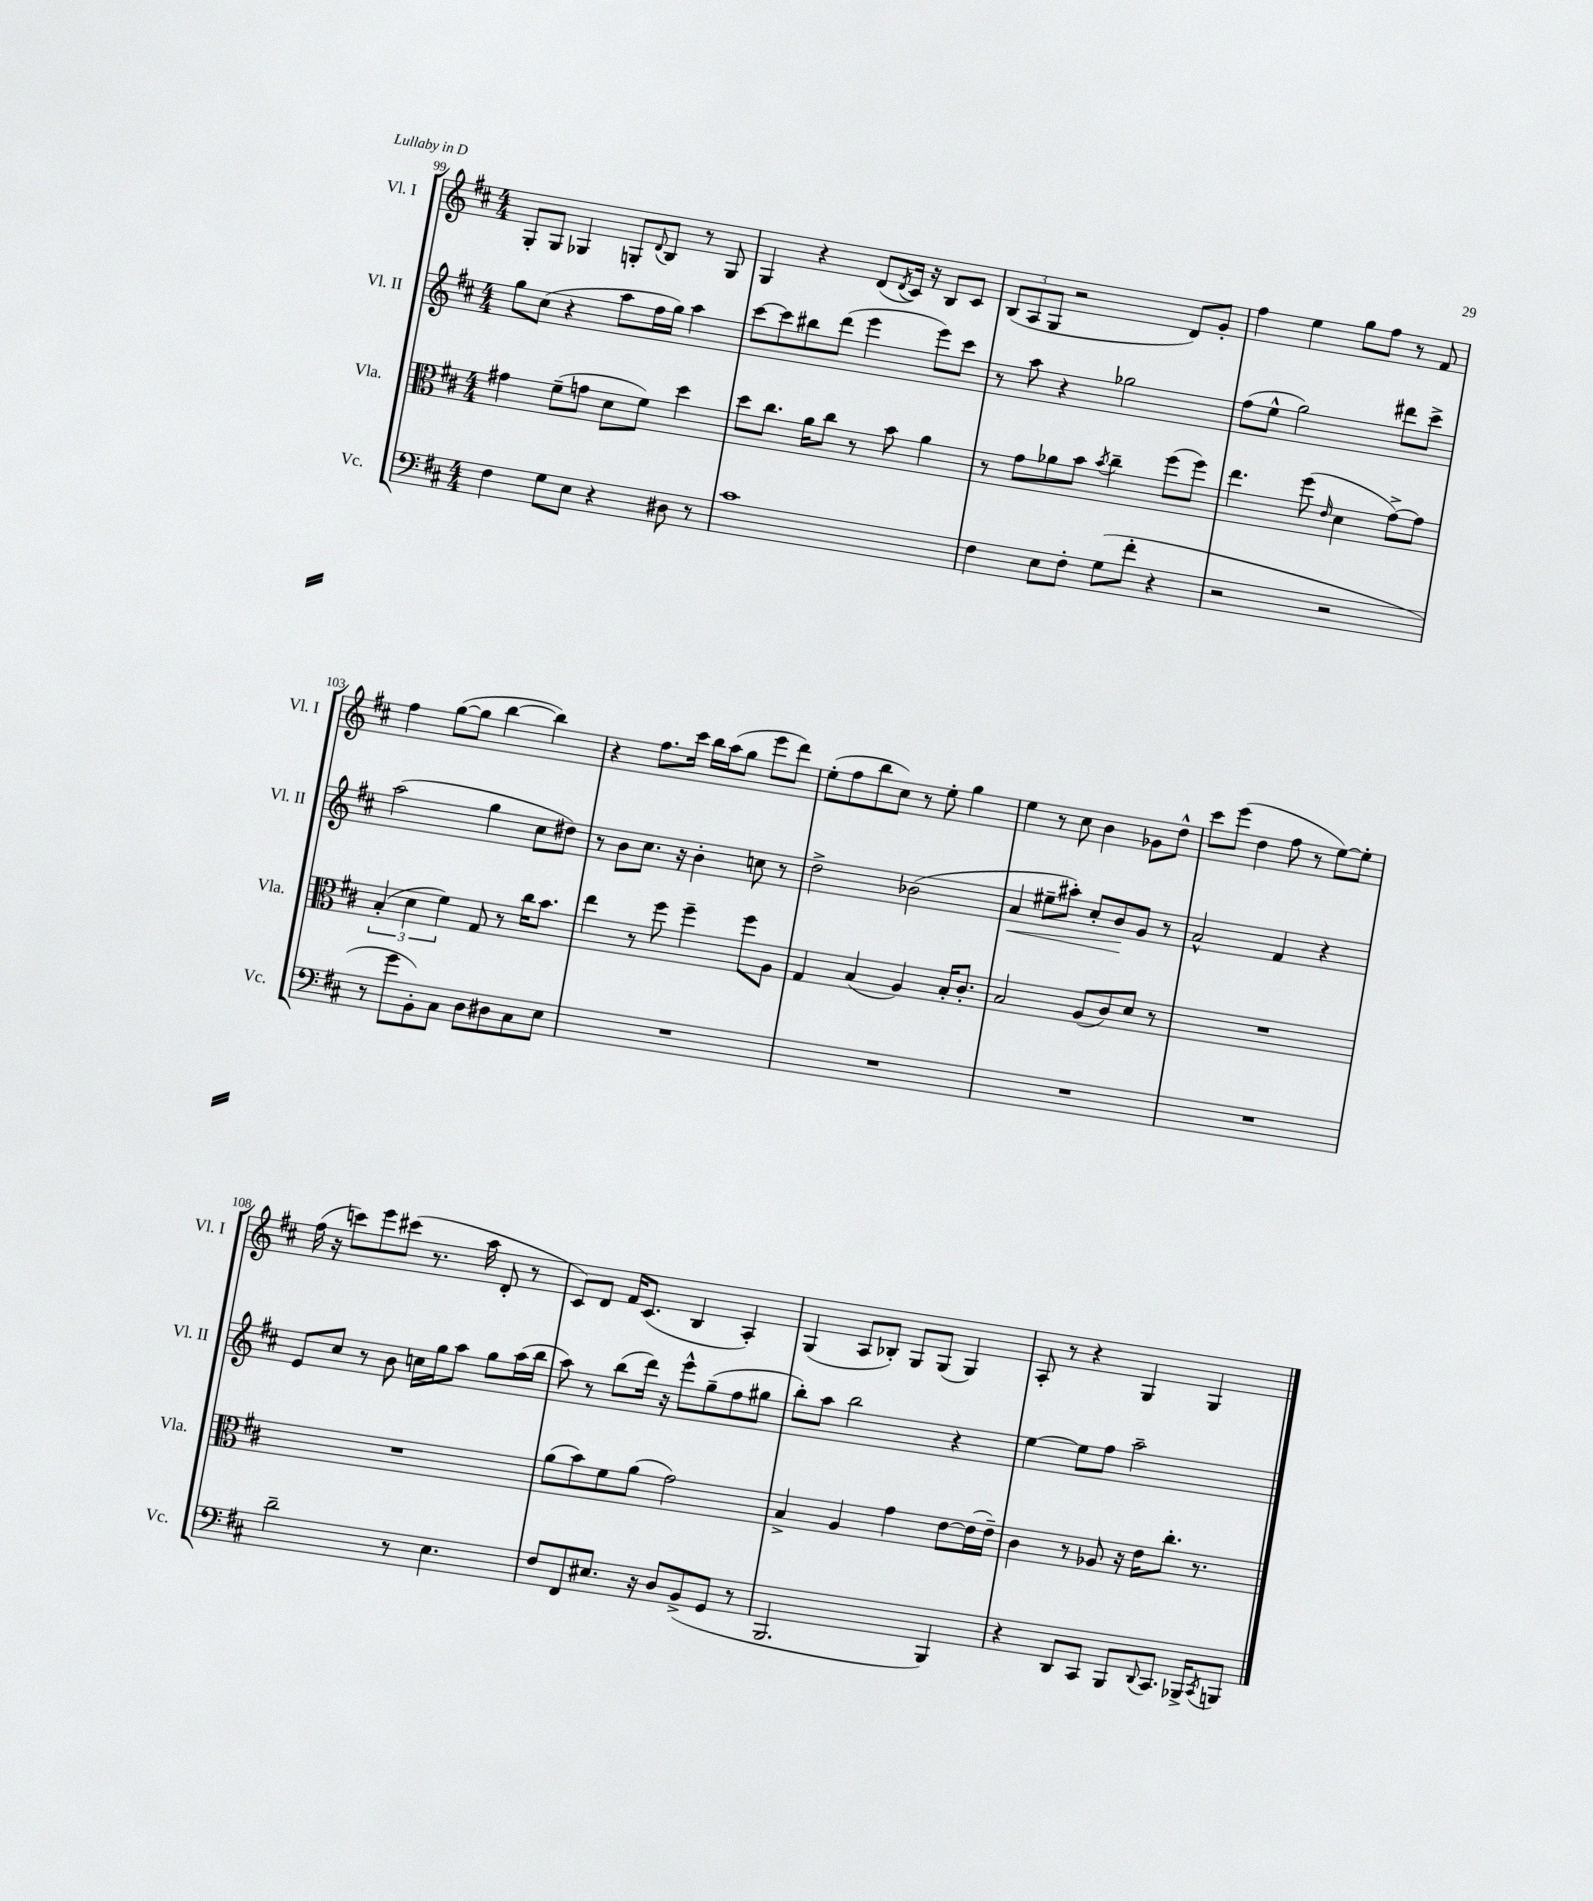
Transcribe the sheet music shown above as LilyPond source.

<<
\new StaffGroup <<
\new Staff = "s0" \with { instrumentName = "Vl. I" shortInstrumentName = "Vl. I" } {
    \clef treble \key d \major \numericTimeSignature \time 4/4
    g8-. g8 ges4 g8-. \appoggiatura { d'8 } b8 r8 g8 |
    g4 r4 d'8( \acciaccatura { d'8 } cis'16) r16 b8 cis'8 |
    \tuplet 3/2 { b8( a8 g8 } r2 d'8) g'8-. |
    fis''4 e''4 g''8 fis''8 r8 fis'8 |
    fis''4 g''8~( g''8 b''4~ b''4) |
    r4 fis''8. cis'''16 b''16 a''16( g''8 e'''8 d'''8) |
    e''8-.( fis''8 b''8 cis''8) r8 e''8-. g''4 |
    e''4 r8 cis''8 b'4 ges'8 d''8-^ |
    cis'''8 e'''8( d''4 fis''8 r8 e''8~) e''8-. |
    fis''16( r16 c'''8) e'''8 cis'''8( r8. a''16 d'8-. r8 |
    cis'8) d'8 fis'16 cis'8.( b4 a4-.) |
    g4( a8 bes8-.) g8 g8( g4) |
    a8-. r8 r4 g4 g4 \bar "|." |
}
\new Staff = "s1" \with { instrumentName = "Vl. II" shortInstrumentName = "Vl. II" } {
    \clef treble \key d \major \numericTimeSignature \time 4/4
    g''8 cis''8( r4 a''8 fis''16 g''16) a''4 |
    cis'''8~ cis'''8 bis''8 d'''8( e'''4 e'''8) cis'''8 |
    r8 a''8 r4 ges''2 |
    fis''8( e''8-^ g''2) dis'''8 cis'''8-> |
    a''2( g''4 cis''8 dis''8) |
    r8 b'8 cis''8. r16 b'4-. c''8 r8 |
    d''2-> bes'2( |
    a'4\< eis''8-- ais''8-.) cis''8-. b'8\! g'8 r8 |
    a'2-^ fis'4 r4 |
    e'8 cis''8 r8 b'8 c''16 g''16 a''8 g''8 a''16( b''16 |
    a''8) r8 b''8( d'''16) r16 e'''8-^ g''8--( fis''8 gis''8 |
    b''8-.) a''8 b''2 r4 |
    e''4~ e''8 fis''8 a''2-- \bar "|." |
}
\new Staff = "s2" \with { instrumentName = "Vla." shortInstrumentName = "Vla." } {
    \clef alto \key d \major \numericTimeSignature \time 4/4
    gis'4 fis'8--( g'8 d'8 fis'8) d''4 |
    d''8 cis''8. a'16 cis''8 r8 b'8 a'4 |
    r8 g'8 aes'8 b'8 \acciaccatura { b'8 } cis''4-- fis''8( fis''8) |
    e''4. fis''8( \grace { e'16 } d'4 g'8~->) g'8 |
    \tuplet 3/2 { b4-.( d'4 fis'4) } g8 r8 cis''16 b'8. |
    e''4 r8 fis''8 fis''4-- fis''8 a8 |
    g4 b4( a4) b16-. cis'8.-. |
    b2 a8( cis'8) d'8 r8 |
    R1 |
    R1 |
    a'8( b'8) fis'8 a'8( g'2) |
    b4-> a4 g'4 e'8~ e'16( e'16--) |
    cis'4 r8 aes8 r16 e'16 cis''8.-. r8. \bar "|." |
}
\new Staff = "s3" \with { instrumentName = "Vc." shortInstrumentName = "Vc." } {
    \clef bass \key d \major \numericTimeSignature \time 4/4
    fis4 g8 e8 r4 dis8 r8 |
    cis'1 |
    fis4 e8 fis8-. g8( fis'8-. r4 |
    r2 r2 |
    r8 g'8 b,8-.) cis8 d8 dis8 cis8 e8 |
    R1 |
    R1 |
    R1 |
    R1 |
    d'2-- r8 e4. |
    fis8 fis,8 eis8. r16 d8 b,8->( g,8 r8 |
    b,,2. b,,4) |
    r4 d,8 cis,8 b,,8 \appoggiatura { d,8 } cis,8. bes,,16-> \acciaccatura { cis,8 } b,,8 \bar "|." |
}
>>
>>
\layout { \context { \Score currentBarNumber = #99 } }
